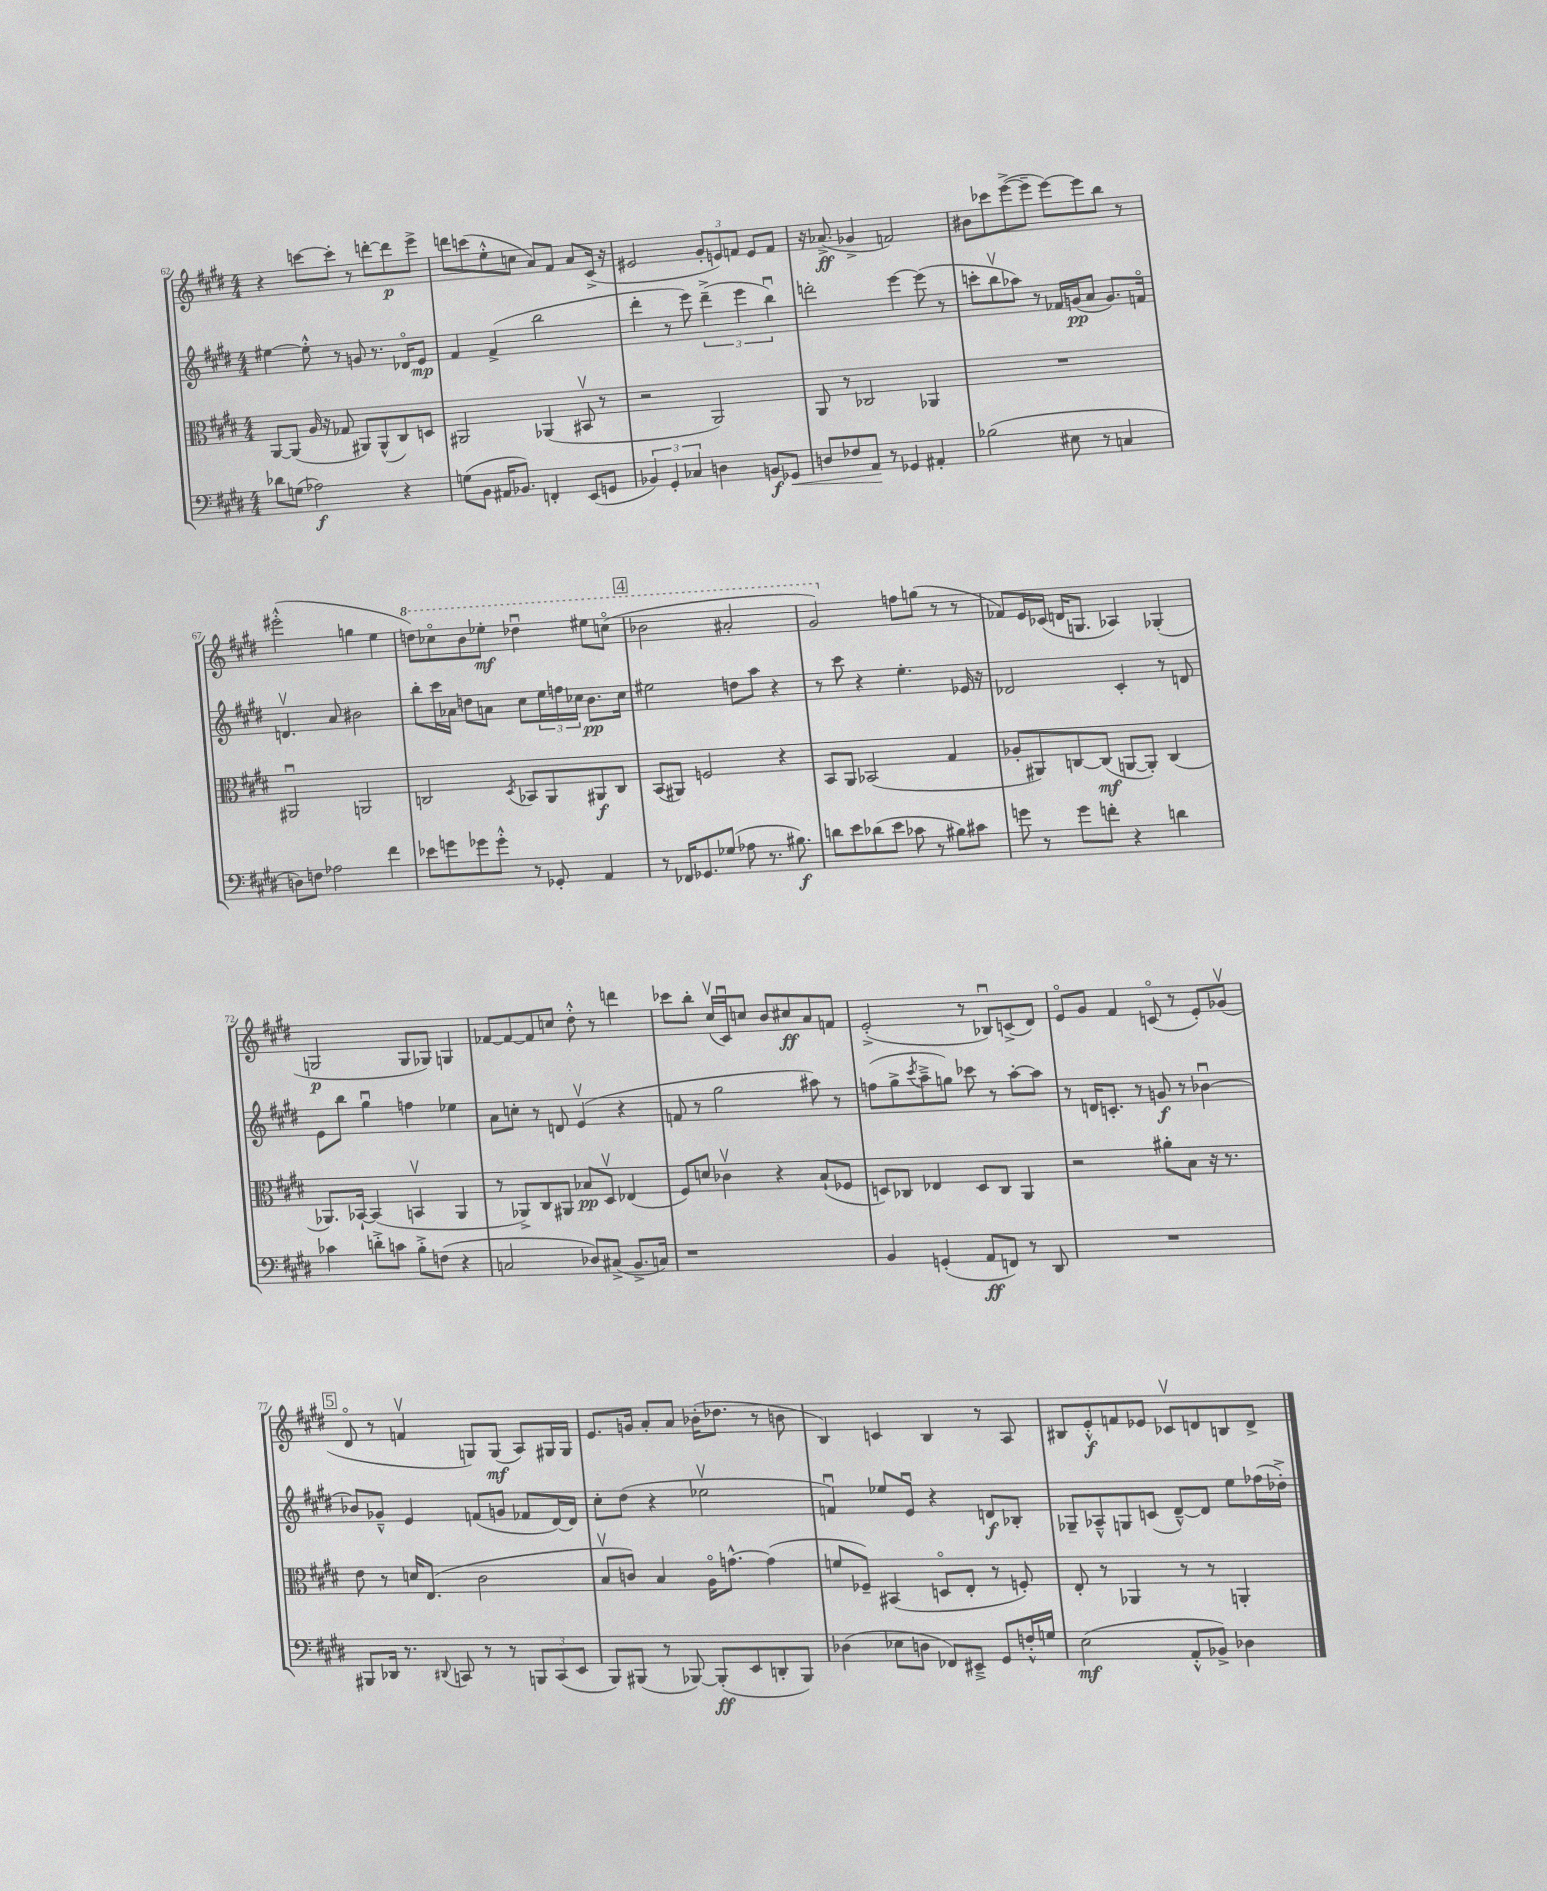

**kern	**dynam	**kern	**dynam	**kern	**dynam	**kern	**dynam
*part4	*part4	*part3	*part3	*part2	*part2	*part1	*part1
*staff4	*staff4	*staff3	*staff3	*staff2	*staff2	*staff1	*staff1
*clefF4	*	*clefC3	*	*clefG2	*	*clefG2	*
*k[f#c#g#d#]	*	*k[f#c#g#d#]	*	*k[f#c#g#d#]	*	*k[f#c#g#d#]	*
*M4/4	*	*M4/4	*	*M4/4	*	*M4/4	*
=62	=62	=62	=62	=62	=62	=62	=62
8d-X\L	.	[8AA/L	.	[4ee#X\	.	4r	.
(8Gn\J	.	(8AA/J]	.	.	.	.	.
2A-X\)	f	16A/	.	8ee#'^^\]	.	[8cccn\L	.
.	.	16r	.	.	.	.	.
.	.	8G-X/	.	8r	.	8ccc'\J]	.
.	.	8AA#X/L)	.	8gn/	.	8r	.
.	.	(8AA#^^/	.	8.r	.	[8dddn'\L	.
4r	.	8C#/)	.	.	.	8ddd\]	p
.	.	.	.	16d-X/KL	.	.	.
.	.	8Dn/J	.	8e/J	mp	8eee^\J	.
=63	=63	=63	=63	=63	=63	=63	=63
(8Gn\L	.	2AA#X/	.	4f#/	.	8dddn\L	.
8BB\J	.	.	.	.	.	(8cccn\	.
16AA#X/KL	.	.	.	(4f#^/	.	8ee'^^\	.
8.BB-X/J)	.	.	.	.	.	.	.
.	.	.	.	.	.	8ccn\J	.
4FFn'/	.	(4AA-X/	.	2bb\	.	8a/L)	.
.	.	.	.	.	.	8f#/J	.
(8EE/L	.	8BB#Xv/	.	.	.	8a/L	.
8GGn/J	.	8r	.	.	.	(16c#^/Jk	.
.	.	.	.	.	.	16r	.
=64	=64	=64	=64	=64	=64	=64	=64
6BB-X/)	.	2r	.	4ddd#'\	.	2e#X/	.
6GG#'/	.	.	.	.	.	.	.
.	.	.	.	8r	.	.	.
6C-X/	.	.	.	.	.	.	.
.	.	.	.	8eee\)	.	.	.
4Dn\	.	2AA/)	.	(6ddd#~^\	.	12g#'/L	.
.	.	.	.	.	.	12en/)	.
.	.	.	.	6eee\	.	12fn/J	.
8BBn/L	f	.	.	.	.	8e/L	.
.	.	.	.	6bbu\)	.	.	.
!	!LO:HP:b	!	!	!	!	!	!
8GG-X/J	<	.	.	.	.	8f/J	.
=65	=65	=65	=65	=65	=65	=65	=65
8Dn/L	.	8AA/	.	2dddn'\	.	16r	.
.	.	.	.	.	.	(8.a-X^/	ff
8F-X/	.	8r	.	.	.	.	.
8AA/J	.	2C-X/	.	.	.	4g-X^/	.
8r	[	.	.	.	.	.	.
4GG-X/	.	.	.	[4eee\	.	2fn/)	.
4AA#X'/	.	4AA-X/	.	(8eee\]	.	.	.
.	.	.	.	8r	.	.	.
=66	=66	=66	=66	=66	=66	=66	=66
(2B-X\	.	1r	.	8cccn'\L	.	8b#X\L	.
.	.	.	.	8bbv\	.	8ccc-X\	.
.	.	.	.	8aa-X\J)	.	([8eee^\	.
.	.	.	.	8r	.	8eee~\J]	.
8E#X\	.	.	.	16f-X/LL	.	[8eee\L)	.
.	.	.	.	(16gn/J	pp	.	.
8r	.	.	.	8a/J	.	8eee\]	.
4Cn/	.	.	.	8.g/L)	.	8bb\J	.
.	.	.	.	.	.	8r	.
.	.	.	.	16fn/Jk	.	.	.
!!LO:LB:g=z
=67	=67	=67	=67	=67	=67	=67	=67
8Dn\L)	.	2AA#Xu/	.	4.dnv/	.	(2eee#X'^^\	.
8Fn\J	.	.	.	.	.	.	.
2A-X\	.	.	.	.	.	.	.
.	.	.	.	8a/	.	.	.
.	.	2AAn/	.	2b#X\	.	4ggn\	.
4f#\	.	.	.	.	.	4ee\	.
=68	=68	=68	=68	=68	=68	=68	=68
*	*	*	*	*	*	*8va	*
8e-X\L	.	2Cn/	.	8bb'\L	.	8dddn\L)	.
8gn\	.	.	.	16ccc#\L	.	8ccc-X\	.
.	.	.	.	16a-X\JJ	.	.	.
8g-X\	.	.	.	8ddn\L	.	8bb\	.
8g-'^^\J	.	.	.	8an\J	.	8eee-X'\J	mf
.	.	8qD#/	.	.	.	.	.
8r	.	8BB-X/L	.	8cc#\L	.	4ddd-Xu\	.
8GG-X'/	.	8AA/	.	24ee\L	.	.	.
.	.	.	.	24ffn\	.	.	.
.	.	.	.	24cc-X\JJ	.	.	.
4AA/	.	8AA#X/	f	8.b\L	pp	8eee#X\L	.
.	.	8C/J	.	.	.	(8cccn\J	.
.	.	.	.	16cc-\Jk	.	.	.
!!LO:REH:place=s1:t=4
=69	=69	=69	=69	=69	=69	=69	=69
8r	.	(8BB/L	.	2ee#X\	.	2bb-X\	.
16FF-X/KL	.	8AA#X/J)	.	.	.	.	.
8.GG-X/	.	.	.	.	.	.	.
.	.	2Fn/	.	.	.	.	.
(8G-X/J	.	.	.	.	.	.	.
8A-X\	.	.	.	8ddn\L	.	2aa#X'/	.
8.r	.	.	.	8aa\J	.	.	.
.	.	4r	.	4r	.	.	.
8.B#X\)	f	.	.	.	.	.	.
=70	=70	=70	=70	=70	=70	=70	=70
8dn\L	.	8BB/L	.	8r	.	2gg#/)	.
8e\	.	8AA/J	.	8ccc#\	.	.	.
(8d-X\	.	(2BB-X/	.	4r	.	.	.
8e\J	.	.	.	.	.	.	.
*	*	*	*	*	*	*X8va	*
8c-X\	.	.	.	4.ee'\	.	8ffn\L	.
8r	.	.	.	.	.	(8ggn\J	.
8B#X\L)	.	4G#/	.	.	.	8r	.
8c#X\J	.	.	.	16e-X/	.	8r	.
.	.	.	.	16r	.	.	.
=71	=71	=71	=71	=71	=71	=71	=71
8gn\	.	8A-X'/L	.	2d-X/	.	8f-X/L)	.
8r	.	8AA#X/)	.	.	.	16e/L	.
.	.	.	.	.	.	(16c-X/JJ	.
8g\L	.	[8Cn/	.	.	.	16dn/KL	.
.	.	.	.	.	.	8.Gn/J	.
8fn'\J	.	(8C/J]	mf	.	.	.	.
4r	.	[8AAn/L	.	4c#'/	.	4A-X/)	.
.	.	8AA'/J])	.	.	.	.	.
4dn\	.	(4C/	.	8r	.	(4G-X'/	.
.	.	.	.	8dn/	.	.	.
!!LO:LB:g=z
=72	=72	=72	=72	=72	=72	=72	=72
4c-X\	.	8.AA-X/L)	.	8e\L	.	2Gn/	p
.	.	.	.	8bb\J	.	.	.
.	.	[16BB-X`/Jk	.	.	.	.	.
8dn'^\L	.	(4BB-/]	.	4gg#u\	.	.	.
8cn\J	.	.	.	.	.	.	.
8B'^\L	.	4BBnv/	.	4ffn\	.	8G/L	.
(8Fn\J	.	.	.	.	.	8G-X/J)	.
4r	.	4AA-/	.	4ee-X\	.	4Gn/	.
=73	=73	=73	=73	=73	=73	=73	=73
2Cn/	.	8r	.	8a\L	.	[8f-X/L	.
.	.	8AA-X^/L)	.	8ccn'\J	.	8f-/_	.
.	.	8C#/	.	8r	.	8f-/]	.
.	.	8AA#X/J	.	8dn/	.	8ccn/J	.
8D-X/L)	.	8B-X/L	pp	(4ev/	.	8dd#'^^\	.
(8C#X^/J	.	8D#v/J	.	.	.	8r	.
8.BB^/L	.	(4E-X/	.	4r	.	4dddn\	.
16Cn/Jk)	.	.	.	.	.	.	.
=74	=74	=74	=74	=74	=74	=74	=74
1r	.	8F#/L)	.	8fn/	.	8ccc-X\L	.
.	.	8dn/J	.	8r	.	8bb'\J	.
.	.	4c-Xv\	.	2gg#\	.	(16cc#v/LL	.
.	.	.	.	.	.	16c#u/J)	.
.	.	.	.	.	.	8ccn/J	.
.	.	4r	.	.	.	8b/L	.
.	.	.	.	.	.	8cc#X/	ff
.	.	(8B`/L	.	8aa#X\)	.	8a/	.
.	.	8F-X/J	.	8r	.	8fn/J	.
=75	=75	=75	=75	=75	=75	=75	=75
4BB/	.	8Dn/L)	.	(8ffn\L	.	(2e'^/	.
.	.	8C-X/J	.	8gg#^\	.	.	.
.	.	.	.	8qccc#/	.	.	.
(4GGn'/	.	4E-X/	.	8aa~^\	.	.	.
.	.	.	.	8ggn\J)	.	.	.
8AA/L	ff	8D/L	.	8ccc-X\	.	8r	.
8FFn/J)	.	8C-/J	.	8r	.	8B-Xu/L)	.
8r	.	4AA/	.	[8aa'\L	.	(8cn^/	.
8DD#/	.	.	.	8aa\J]	.	8d#/J)	.
=76	=76	=76	=76	=76	=76	=76	=76
1r	.	2r	.	8r	.	8e/L	.
.	.	.	.	16dn/KL	.	8g#/J	.
.	.	.	.	8.cn'/J	.	.	.
.	.	.	.	.	.	4f#/	.
.	.	.	.	8r	.	.	.
.	.	8a#X'\L	.	8gn/	f	(8cn/	.
.	.	8B\J	.	8r	.	8r	.
.	.	16r	.	[4b-Xu\	.	8e'/L)	.
.	.	8.r	.	.	.	.	.
.	.	.	.	.	.	(8g-Xv/J	.
!!LO:LB:g=z
!!LO:REH:place=s1:t=5
=77	=77	=77	=77	=77	=77	=77	=77
8BBB#X/L	.	8e\	.	8b-X/L]	.	8d#/	.
16DD-X/Jk	.	8r	.	8g-X~^^/J	.	8r	.
8.r	.	.	.	.	.	.	.
.	.	16dn/KL	.	4e/	.	4fnv/	.
.	.	(8.E/J	.	.	.	.	.
8qqDD#X/	.	.	.	.	.	.	.
8CCn/	.	.	.	.	.	.	.
8r	.	2c#\	.	(8fn/L	.	8Gn/L)	.
8r	.	.	.	8gn/J	.	(8G/J	mf
12BBBn/L	.	.	.	8f-X/L	.	8A/L)	.
(12CC/	.	.	.	.	.	.	.
.	.	.	.	[16d#/L)	.	16G#X/L	.
12EE/J	.	.	.	.	.	.	.
.	.	.	.	16d#/JJ]	.	16G#/JJ	.
=78	=78	=78	=78	=78	=78	=78	=78
8BBB/L)	.	8Bv/L	.	8cc#'\L	.	8.e/L	.
(8BBB#X/J	.	8cn/J)	.	(8dd#\J	.	.	.
.	.	.	.	.	.	16gn/Jk	.
8r	.	4B/	.	4r	.	8a'/L	.
[8BBB-X/)	.	.	.	.	.	8a/J	.
(8BBB-'/L]	ff	16A\KL	.	2ee-Xv\	.	(16b-X'\KL	.
.	.	[8.gn^^\J	.	.	.	8.dd-X\J	.
8EE/	.	.	.	.	.	.	.
8DDn'/	.	(4g\]	.	.	.	8r	.
8BBB-/J)	.	.	.	.	.	8bn\	.
=79	=79	=79	=79	=79	=79	=79	=79
(4D-X\	.	8fn/L	.	4fnu/)	.	4B/)	.
.	.	8F-X~/J)	.	.	.	.	.
8E-X\L	.	(4BB#X/	.	8ee-X/L	.	4cn/	.
8Dn\J	.	.	.	8eu/J	.	.	.
8FF-X/L)	.	8Dn/L	.	4r	.	4B/	.
8EE#X~^/J	.	8E'/J	.	.	.	.	.
8GG#/L	.	8r	.	8dn/L	f	8r	.
16Fn'^^/L	.	8Fn'/)	.	8B-X'/J	.	8A/	.
16Gn/JJ	.	.	.	.	.	.	.
=80	=80	=80	=80	=80	=80	=80	=80
(2E\	mf	8E'/	.	8G-X~/L	.	8B#X/L	.
.	.	8r	.	8A-X~^^/	.	8e'^^/	f
.	.	4AA-X/	.	8Gn/	.	8fn/	.
.	.	.	.	(8cn/J	.	8e-X/J	.
8AA'^^/L	.	8r	.	[8d#~^^/L)	.	8c-Xv/L	.
8BB-X^/J)	.	8r	.	8d#/J]	.	8dn/	.
4D-X\	.	4AAn'/	.	8ee\L	.	8Bn/	.
.	.	.	.	(16ff-X\L	.	8d^/J	.
.	.	.	.	16dd-X'^\JJ)	.	.	.
==	==	==	==	==	==	==	==
*-	*-	*-	*-	*-	*-	*-	*-
